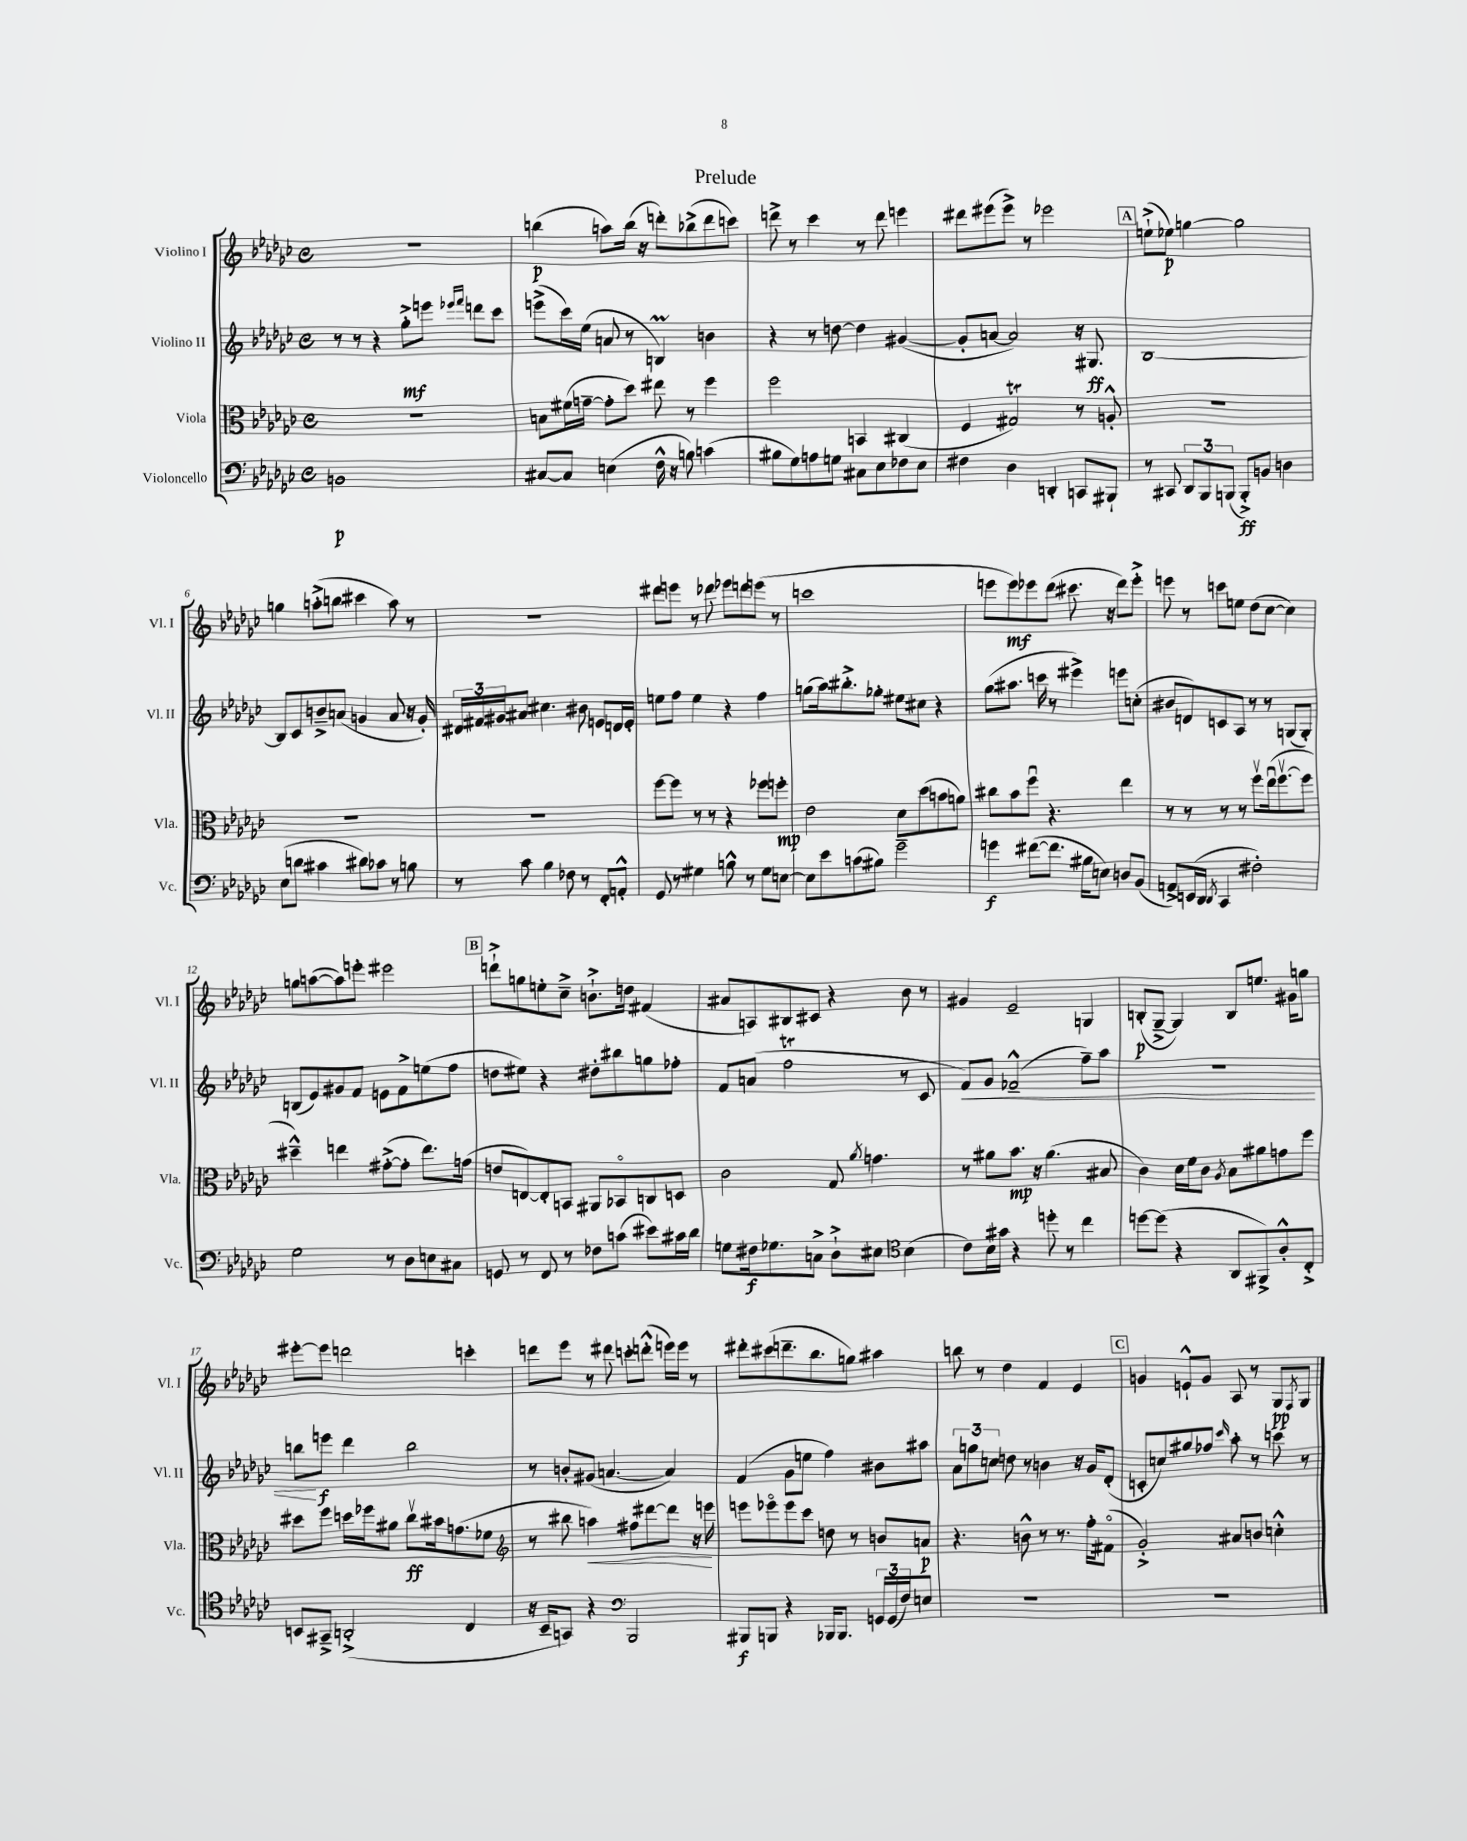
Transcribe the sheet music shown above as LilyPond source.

\header { title = "Prelude" }
<<
\new StaffGroup <<
\new Staff = "s0" \with { instrumentName = "Violino I" shortInstrumentName = "Vl. I" } {
    \clef treble \key ges \major \defaultTimeSignature \time 4/4
    R1 |
    b''4\p( a''8) b''16( r16 d'''8-.) bes''8->( d'''8 c'''8) |
    d'''8-> r8 ces'''4 r8 d'''8 e'''4 |
    dis'''8 eis'''8( eis'''8->) r8 ees'''2 |
    \mark \markup { \box "A" } e''8-!->( ees''8\p) g''4~ g''2 |
    g''4 a''8-.->( b''8 cis'''4 a''8) r8 |
    R1 |
    dis'''8 e'''8 r8 des'''8 ees'''8 d'''8 e'''8( r8 |
    c'''1 |
    e'''8 e'''8\mf) ees'''8 des'''8( cis'''8. r16 des'''8) ees'''8-.-> |
    e'''8 r8 c'''8 e''8 des''8( ces''8~ ces''4) |
    g''8 a''8~( a''8) e'''8-. eis'''2 |
    \mark \markup { \box "B" } d'''8-!-> g''8 e''8-. ces''8---> b'8.-!-> d''16 fis'4( |
    ais'8 a8) bis8 cis'8 r4 bes'8 r8 |
    gis'4 ees'2-- g4 |
    b8-.\p( ges8~---> ges4) b8 e''8. gis'16 g''8 |
    eis'''8~-. eis'''8 d'''2 c'''4-. |
    d'''8 ees'''8 r8 dis'''8 c'''8-. d'''8-.-^( e'''16) e'''16 r8 |
    dis'''8-. cis'''8( d'''8.-- bes''8. g''8) ais''4 |
    b''8 r8 des''4 f'4 ees'4 |
    \mark \markup { \box "C" } g'4 e'8-!-^ g'8 aes8 r8 ges8\pp \acciaccatura { f8 } ges8 \bar "|." |
}
\new Staff = "s1" \with { instrumentName = "Violino II" shortInstrumentName = "Vl. II" } {
    \clef treble \key ges \major \defaultTimeSignature \time 4/4
    r8 r8 r4 ges''8-.->\mf e'''8 \grace { ees'''16 f'''16 } d'''8 ces'''8 |
    e'''8->( ces'''16) ees''16( a'8 r8 b4\prall) b'4 |
    r4 r8 d''8~ d''4 gis'4~( |
    gis'8-. a'8~ a'2) r16 gis8.\ff |
    \mark \markup { \box "A" } bes1~ |
    bes8 ces'8 b'8---> a'8( g'4 a'8 r16 g'16-.) |
    \tuplet 3/2 { dis'16 fis'16 gis'16 } ais'8 cis''4. bis'8 e'8 d'16 e'16-. |
    e''8 f''8 e''4 r4 f''4 |
    g''8( aes''16) bis''8.-.-> ges''8-. eis''8 cis''8 r4 |
    ges''8( ais''8. c'''16 r8 eis'''4->) e'''8 c''8-.( |
    bis'8 d'8) c'8 aes8 r8 r8 g8( g8-.) |
    b8( ees'8) gis'8 f'8 e'8 f'8-> e''8( f''8 |
    \mark \markup { \box "B" } d''8 eis''8) r4 dis''8-. bis''8 g''8 fes''8-. |
    f'8 a'8( f''2\trill r8 ces'8 |
    f'8\<) ges'8 fes'2---^( f''8--) aes''8 |
    R1 |
    b''8\! e'''8\f des'''4 b''2 |
    r8 b'8-. gis'8( a'4.~ a'4) |
    f'4( ges'8 e''8 f''4) bis'8 ais''8 |
    \tuplet 3/2 { aes'8 g''8 c''8 } d''8 r8 b'4 r16 ges'16 des'8-.( |
    \mark \markup { \box "C" } c'8-. c''8) gis''8 fes''8 \grace { ces'''16 } aes''8-. r8 c'''8 r8 \bar "|." |
}
\new Staff = "s2" \with { instrumentName = "Viola" shortInstrumentName = "Vla." } {
    \clef alto \key ges \major \defaultTimeSignature \time 4/4
    r1 |
    b8 fis'16( g'16~-- g'8-. des''8) eis''8 r8 f''4 |
    f''2 b,4 cis4( |
    f4 gis2\trill) r8 a8-.-^ |
    \mark \markup { \box "A" } R1 |
    R1 |
    R1 |
    f''8~ f''8 r8 r8 r4 fes''8 f''8-.\mp |
    ees'2 des'8 des''8( b'8 a'8) |
    cis''8 bes'8 f''8\downbow r4. ees''4 |
    r8 r8 r8 r8 f''8\upbow ees''16\downbow( f''8.~\upbow f''8 |
    dis''4---^) e''4 gis'8~-.->( gis'8-. e''8.) g'16( |
    \mark \markup { \box "B" } e'8 e8~) e8-. b,8 ais,8 bes,8\flageolet c8 d8 |
    ces'2 ges8 \acciaccatura { aes'8 } g'4. |
    r8 ais'8 bes'8.\mp r16 ais'4.( bis8 |
    ces'4) des'16 f'16 ces'8 \acciaccatura { aes8 } bes8 ais'8 g'8 f''8 |
    dis''8 f''8 d''16 fes''16 ais'8 ces''8\upbow\ff bis'16 g'8.( fes'8 |
    \clef treble r8 bis''8 a''4\<) fis''8 dis'''8~ dis'''8 r16 e'''16\! |
    e'''8 ees'''8\flageolet ees'''8 ces'''8 d''8 r8 b'8 a'8\p |
    r4. b'8-^ r8 r8. f''16-. fis'8\flageolet( |
    \mark \markup { \box "C" } ges'2-.->) ais'8 b'8 c''4-.-^ \bar "|." |
}
\new Staff = "s3" \with { instrumentName = "Violoncello" shortInstrumentName = "Vc." } {
    \clef bass \key ges \major \defaultTimeSignature \time 4/4
    b,1\p |
    cis8~ cis8 e4( f16-^ r16 b8) c'4( |
    bis8 ges8) a8 g8 cis8 ees8 fes8 ees8 |
    fis4 des4 d,4-. c,8 bis,,8-! |
    \mark \markup { \box "A" } r8 cis,8 \tuplet 3/2 { des,8 bes,,8 b,,8( } b,,8-.->\ff) b,8 d4 |
    ees8( d'8 cis'4 dis'8) ces'8 r8 b8 |
    r8 ces'8 bes4 fes8 r8 f,8-. a,8-.-^ |
    ges,8 r8 gis4 b8-^ r8 gis8 e8~ |
    e8 ees'8 c'8( bis8) ges'2-- |
    g'4\f fis'8~( fis'8. bis16 e8) d8 bes,8( |
    a,8->) e,16( des,16 \acciaccatura { des,8 } ces,4 fis2-.) |
    ges2 r8 des8 e8 cis8 |
    \mark \markup { \box "B" } g,8 r8 f,8 r8 fes8 c'8( eis'8) cis'16 des'16 |
    g8 fis16\f ges8. c8-> des8-!-> eis8 \clef tenor bes4( |
    ces'8) bes16 gis'16 r4 d''8-. r8 ces''4 |
    d''8~ d''8( r4 aes,8 fis,8->) aes8-.-^ ces8-.-> |
    b,8 gis,8---> a,2-.->( ces4 |
    r16 bes,16-- g,8) r4 \clef bass bes,,2 |
    bis,,8\f b,,8 r4 bes,,16 bes,,8. \tuplet 3/2 { g,16 g,16( f16) } e8 |
    R1 |
    \mark \markup { \box "C" } R1 \bar "|." |
}
>>
>>
